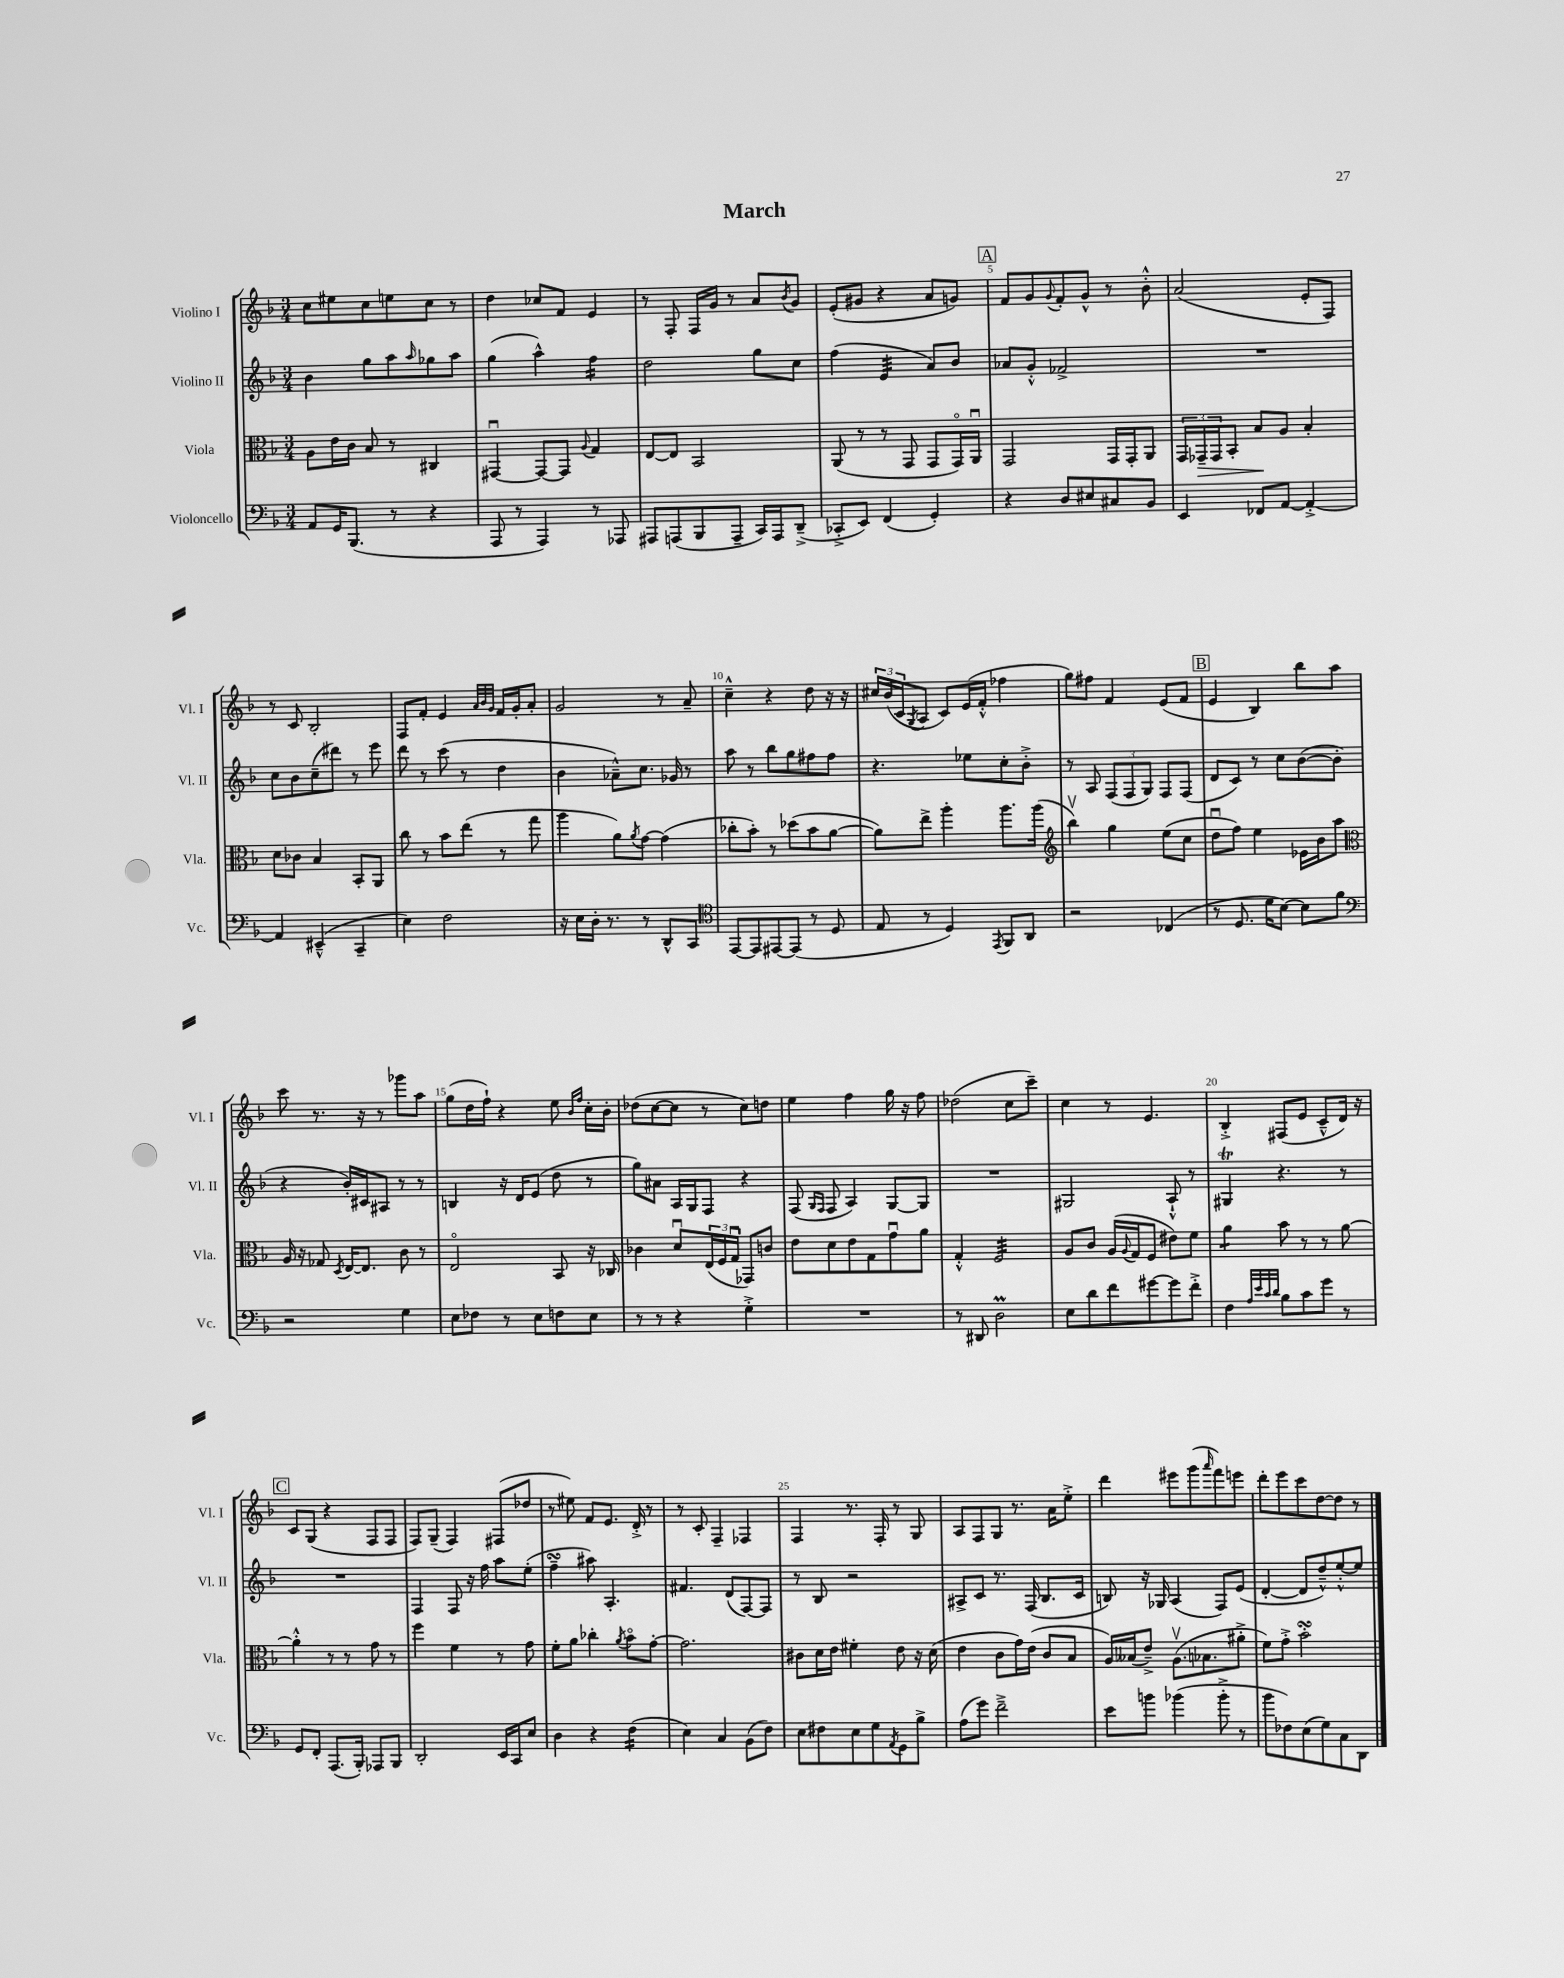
\header { title = "March" }
<<
\new StaffGroup <<
\new Staff = "s0" \with { instrumentName = "Violino I" shortInstrumentName = "Vl. I" } {
    \clef treble \key f \major \numericTimeSignature \time 3/4
    c''8 eis''8 c''8 e''8 c''8 r8 |
    d''4 ces''8 f'8 e'4 |
    r8 f8-. f16 g'16 r8 a'8 \acciaccatura { bes'8 } g'8 |
    e'8-.( gis'8 r4 a'8 g'8) |
    \mark \markup { \box "A" } f'8 g'8 \appoggiatura { g'8 } f'8-. g'8-^ r8 bes'8-.-^ |
    a'2( e'8-. f8) |
    r8 c'8 bes2-. |
    f8 f'8-. e'4 \grace { a'32 bes'32 g'32 } f'16 g'16-. a'8-. |
    g'2 r8 a'8-- |
    c''4---^ r4 d''8 r16 r16 |
    \tuplet 3/2 { cis''16 bes'16( c'16 } \acciaccatura { g8 } a8 c'8) e'16( f'16-.-^ fes''4 |
    g''8) fis''8 f'4 e'8( f'8 |
    \mark \markup { \box "B" } e'4 bes4) bes''8 a''8 |
    c'''8 r8. r16 r8 ges'''8 a''8 |
    g''8( d''16 f''16-!) r4 e''8 \grace { bes'16 f''16 } c''16-. bes'16-. |
    des''8( c''8~ c''8 r8 c''8) d''8 |
    e''4 f''4 g''16 r16 f''8 |
    des''2( c''8 c'''8--) |
    c''4 r8 e'4. |
    bes4-.-> fis8( e'8 c'8---^ d'16) r16 |
    \mark \markup { \box "C" } c'8 g8( r4 f8 f8 |
    f8) g8--( f4) fis8( des''8 |
    r8 eis''8) f'8 e'8. d'16-.-> r8 |
    r8 c'8-. f4-- fes4 |
    f4 r8. f16-. r8 g8 |
    a8 f8 g8 r8. a'16 e''8-.-> |
    d'''4 eis'''8 g'''8( \grace { a'''16 } f'''8) e'''8 |
    d'''8-. e'''8 c'''8 d''8~ d''8 r8 \bar "|." |
}
\new Staff = "s1" \with { instrumentName = "Violino II" shortInstrumentName = "Vl. II" } {
    \clef treble \key f \major \numericTimeSignature \time 3/4
    bes'4 g''8 a''8 \grace { a''16 } ges''8 a''8 |
    g''4( a''4-^) f''4:16 |
    d''2 g''8 c''8 |
    f''4( e'4:32 a'8) bes'8 |
    \mark \markup { \box "A" } aes'8 g'8-.-^ fes'2-> |
    R2. |
    c''8 bes'8 c''8--( dis'''8) r8 e'''8 |
    d'''8 r8 c'''8( r8 d''4 |
    bes'4 aes'8---^) c''8. ges'16 r8 |
    a''8 r8 bes''8 g''8 fis''8 fis''8 |
    r4. ees''8 c''8-. bes'8-.-> |
    r8 a8 \tuplet 3/2 { f8( f8 g8) } f8 f8( |
    \mark \markup { \box "B" } d'8 c'8) r8 c''8 bes'8~( bes'8-. |
    r4 bes'16-.) cis'16 ais8 r8 r8 |
    b4 r16 d'16 e'8( d''8 r8 |
    g''8) ais'8 a16 g16 f8 r4 |
    f8( \grace { g16 f16 } f8 a4) g8~ g8 |
    R2. |
    gis2 a8-!-^ r8 |
    gis4\trill r4. r8 |
    \mark \markup { \box "C" } R2. |
    f4 f8 r16 f''16 a''8 e''8-.( |
    f''4--\turn ais''8) a4.-. |
    fis'4. d'8( f8~) f8 |
    r8 bes8 r2 |
    ais8-> c'8 r8. f16( bes8. c'16 |
    b8) r16 ges16 a4( f8) e'8( |
    d'4~-. d'8 d''8---^) e''8~-.-^ e''8 \bar "|." |
}
\new Staff = "s2" \with { instrumentName = "Viola" shortInstrumentName = "Vla." } {
    \clef alto \key f \major \numericTimeSignature \time 3/4
    a8 e'16 c'16 bes8 r8 cis4 |
    gis,4~\downbow gis,8~ gis,8 \appoggiatura { a8 } g4 |
    e8~ e8 bes,2 |
    a,8( r8 r8 g,8 g,8 g,16\flageolet) a,16\downbow |
    \mark \markup { \box "A" } g,2 g,16 g,16-. a,8 |
    \tuplet 3/2 { g,16 ges,16--\> ges,16 } bes,8-. bes8\! a8 bes4-. |
    d'8 ces'8 bes4 bes,8-. a,8 |
    c''8 r8 bes'8 e''8( r8 g''8 |
    a''4 a'8) \acciaccatura { a'8 } g'8~ g'4( |
    ces''8-. bes'8-.) r8 des''8( bes'8 a'8~ |
    a'8) e''8-> a''4-. a''8. a''16( |
    \clef treble bes''4\upbow) g''4 e''8( c''8 |
    \mark \markup { \box "B" } d''8\downbow f''8) e''4 ees'16 bes'16 a''8 |
    \clef alto a16 r16 ges8 \acciaccatura { d8 } e16~ e8. c'8 r8 |
    e2\flageolet bes,8 r16 ces16 |
    ces'4 d'8\downbow \tuplet 3/2 { e16( f16 g16\downbow } ges,8) c'8 |
    e'8 d'8 e'8 g8 g'8\downbow a'8 |
    g4-.-^ f2:32 |
    a8 c'8 a16( \appoggiatura { a8 } g16 f8 eis'8) f'8 |
    a'4:8 bes'8 r8 r8 a'8~ |
    \mark \markup { \box "C" } a'4-.-^ r8 r8 g'8 r8 |
    f''4 f'4 r8 g'8 |
    f'8-. a'8 ces''4-. \acciaccatura { a'8 } bes'8\flageolet g'8~-. |
    g'2. |
    cis'8 d'16 e'16 fis'4-. e'8 r16 d'16( |
    e'4 c'8 g'16) e'16( c'8 bes8 |
    a16) beses16( e'8--->) a8.\upbow( bes8. ais'8-.-> |
    f'8) g'8-.-> bes'2-.\turn \bar "|." |
}
\new Staff = "s3" \with { instrumentName = "Violoncello" shortInstrumentName = "Vc." } {
    \clef bass \key f \major \numericTimeSignature \time 3/4
    a,8 g,16 bes,,8.( r8 r4 |
    a,,8 r8 a,,4) r8 aes,,8 |
    ais,,8 a,,8( bes,,8 a,,8-- c,16) a,,16 d,8--->( |
    ces,8-.-> e,8) f,4( g,4-.) |
    \mark \markup { \box "A" } r4 d8 eis8 cis8 bes,8 |
    e,4 fes,8 a,8~ a,4~-.-> |
    a,4 eis,4---^( c,4-- |
    e4) f2 |
    r16 e16 d16-. r8. r8 d,8-^ c,8 |
    \clef tenor e,8~ e,8 eis,8~ eis,8( r8 d8 |
    e8 r8 d4) \acciaccatura { e,8 } f,8 a,8 |
    r2 ces4( |
    \mark \markup { \box "B" } r8 d8. d'16 bes8~) bes8 f'8 |
    \clef bass r2 g4 |
    e8 fes8 r8 e8 f8 e8 |
    r8 r8 r4 g4-.-> |
    R2. |
    r8 dis,8 d2\prall |
    e8 d'8 f'8 gis'8~ gis'8 f'8-.-> |
    f4 \grace { a32 e'32 c'32 d'32 } bes8 c'8 g'8 r8 |
    \mark \markup { \box "C" } g,8 f,8-. a,,8.( bes,,16-.) aes,,8 bes,,8 |
    d,2-. e,16 c,16 e8 |
    d4 r4 f4:16( |
    e4) c4 bes,8( f8) |
    e8 fis8 e8 g8 \acciaccatura { a,8 } g,8 bes8-> |
    a8( g'8) f'2---> |
    e'8 b'8 bes'4( bes'8-.-> r8 |
    bes'8 fes8) e8( g8) c8 d,8 \bar "|." |
}
>>
>>
\layout { \context { \Score \override BarNumber.break-visibility = ##(#f #t #t) barNumberVisibility = #(every-nth-bar-number-visible 5) } }
